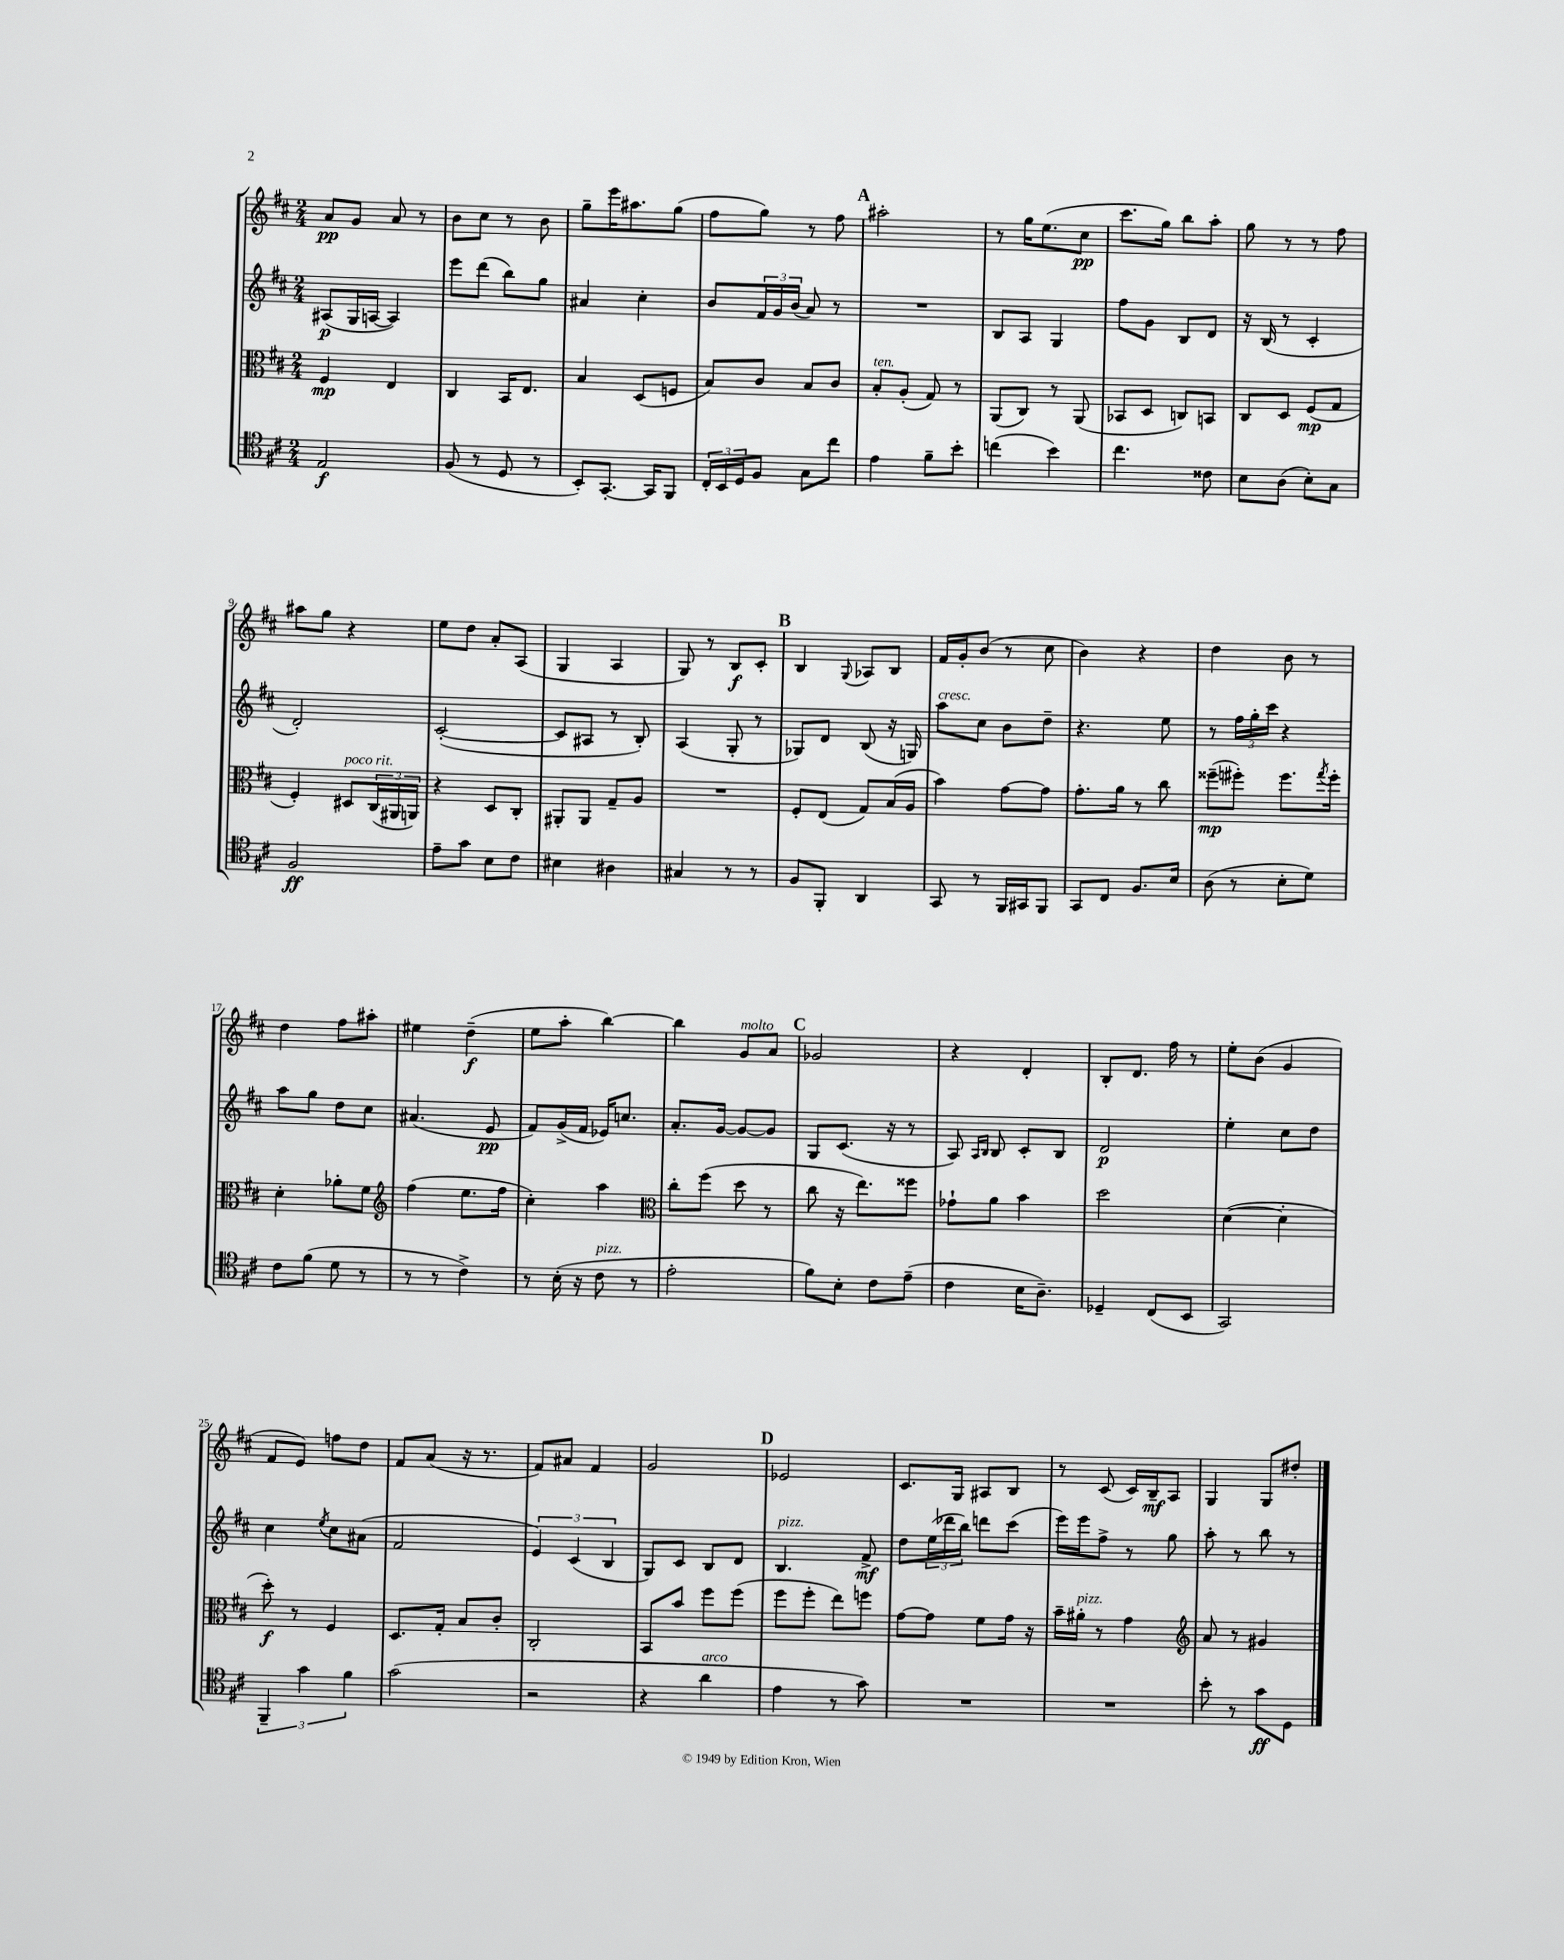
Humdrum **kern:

**kern	**kern	**kern	**kern
*staff4	*staff3	*staff2	*staff1
*clefC4	*clefC3	*clefG2	*clefG2
*k[f#c#]	*k[f#c#]	*k[f#c#]	*k[f#c#]
*M2/4	*M2/4	*M2/4	*M2/4
2E	4F#	(8A#	8a
.	.	16G	8g
.	.	[16A	.
.	4E	4A])	8a
.	.	.	8r
=	=	=	=
(8F#	4C#	8eee	8b
8r	.	(8ddd	8cc#
8D	16BB	8bb)	8r
.	8.E	.	.
8r	.	8gg	8b
=	=	=	=
8BB')	4B	4a#	8gg~
[8.GG'	.	.	16eee
.	.	.	8.aa#
.	(8D	4cc#'	.
16GG]	.	.	.
8FF#	8F	.	(8gg
=	=	=	=
24C#'	8B)	8b	8ff#
24BB	.	.	.
24D	.	.	.
8F#	8c#	24f#	8gg)
.	.	24g	.
.	.	(24b	.
8G	8B	8a)	8r
8cc#	8c#	8r	8ff#
=	=	=	=
4e	8B'	2r	2aa#'
.	(8A'	.	.
8f#~	8G)	.	.
8b'	8r	.	.
=	=	=	=
(4cc	(8AA	8B	8r
.	8C#)	8A	16gg
.	.	.	(8.ee
4b)	8r	4G	.
.	(8AA	.	8cc#
=	=	=	=
4.cc#	8BB-	8ff#	8.ccc#
.	8D	8g	.
.	.	.	16gg)
.	8C)	8B	8bb
8c##	8BB	8d	8aa'
=	=	=	=
8B	8C#	16r	8gg
.	.	(16B	.
(8A	8D	8r	8r
8B')	(8F#	4c#'	8r
8G	8G	.	8ff#
=	=	=	=
2F#	4F#')	2d')	8aa#
.	.	.	8gg
.	8D#	.	4r
.	(24C#	.	.
.	24AA#	.	.
.	24AA)	.	.
=	=	=	=
8e~	4r	([2c#'	8ee
8g	.	.	8dd
8B	8D	.	8a'
8c#	8C#'	.	(8A
=	=	=	=
4B#	8AA#'	8c#]	4G
.	8AA#	8A#	.
4A#	8G~	8r	4A
.	8A	8B')	.
=	=	=	=
4G#	2r	(4A	8G)
.	.	.	8r
8r	.	8G'	8B
8r	.	8r	8c#'
=	=	=	=
8F#	8F#'	8G-)	4B
8FF#'	(8E	8d	.
.	.	.	8qqG
4AA	8G)	(8B	8A-
.	(16B	16r	8B
.	16A	16G)	.
=	=	=	=
8GG	4b)	8aa	16f#
.	.	.	16g'
8r	.	8cc#	(8b
16FF#	[8g	8b	8r
16GG#	.	.	.
8FF#	8g]	8dd~	8cc#
=	=	=	=
8GG	8.g'	4.r	4b)
8C#	.	.	.
.	16a	.	.
8.F#	8r	.	4r
.	8cc#	8ee	.
16B	.	.	.
=	=	=	=
(8A	(8ff##~	8r	4dd
8r	8ff#')	24ff#	.
.	.	24gg'	.
.	.	24ccc#	.
8B'	8.ff#	4r	8b
8d)	.	.	8r
.	8qgg	.	.
.	16ff#'	.	.
=	=	=	=
8c#	4d'	8aa	4dd
(8f#	.	8gg	.
8d	8a-'	8dd	8ff#
8r	8f#	8cc#	8aa#'
=	=	=	=
*	*clefG2	*	*
8r	(4ff#	(4.a#	4ee#
8r	.	.	.
4c#^)	8.ee	.	(4dd~
.	.	8e	.
.	16ff#	.	.
=	=	=	=
8r	4cc#')	8f#)	8ee
(16B'	.	(16g^	8aa'
16r	.	16f#	.
8c#	4aa	16e-)	[4bb)
.	.	8.cc	.
8r	.	.	.
=	=	=	=
*	*clefC3	*	*
2e'	8cc#'	8.a'	4bb]
.	(8ff#	.	.
.	.	[16g	.
.	8dd	8g_	8g
.	8r	8g]	8a
=	=	=	=
8f#)	8cc#	8G	2g-
8B'	16r	(8.c#	.
.	8.ee)	.	.
8c#	.	.	.
.	.	16r	.
(8e~	8ff##	8r	.
=	=	=	=
4c#	8g-`	8A)	4r
.	.	16qqA	.
.	.	16qqB	.
.	8a	8B	.
16B	4b	8c#'	4d'
8.A~)	.	.	.
.	.	8B	.
=	=	=	=
4D-~	2dd	2d	8B'
.	.	.	8.d
(8C#	.	.	.
.	.	.	16ff#
8BB	.	.	8r
=	=	=	=
2GG)	([4d	4ee'	8ee'
.	.	.	(8b
.	4d']	8cc#	4g
.	.	8dd	.
=	=	=	=
6FF#~	8dd')	4cc#	8f#
.	8r	.	8e)
6g	.	.	.
.	.	8qee	.
.	4F#	8cc#	8ff
6f#	.	.	.
.	.	(8a#	8dd
=	=	=	=
(2g	8.D	2f#	8f#
.	.	.	(8a
.	16G'	.	.
.	8B	.	16r
.	.	.	8.r
.	8c#'	.	.
=	=	=	=
2r	2C#'	6e)	8f#)
.	.	.	8a#
.	.	(6c#	.
.	.	.	4f#
.	.	6B	.
=	=	=	=
4r	8BB	8G)	2g
.	8b	8c#	.
4a	8ff#	8B	.
.	(8ff#	8d	.
=	=	=	=
4e	8ff#	4.B	2e-
.	8ff#'	.	.
8r	8ee)	.	.
8g)	8ff	8f#^	.
=	=	=	=
2r	[8g	8dd	8.c#
.	8g]	(24ee	.
.	.	24ddd-	.
.	.	.	16G
.	.	24bb)	.
.	8f#	8ddd	8A#
.	16g	(8ccc#	8B
.	16r	.	.
=	=	=	=
2r	16b~	16eee)	8r
.	16a#'	16eee	.
.	8r	8ff#^	(8c#
.	4g	8r	16c#)
.	.	.	16B~
.	.	8gg	8A
=	=	=	=
*	*clefG2	*	*
8b'	8a	8aa'	4G
8r	8r	8r	.
8g	4g#	8bb	8G
8D	.	8r	8dd#'
==	==	==	==
*-	*-	*-	*-
